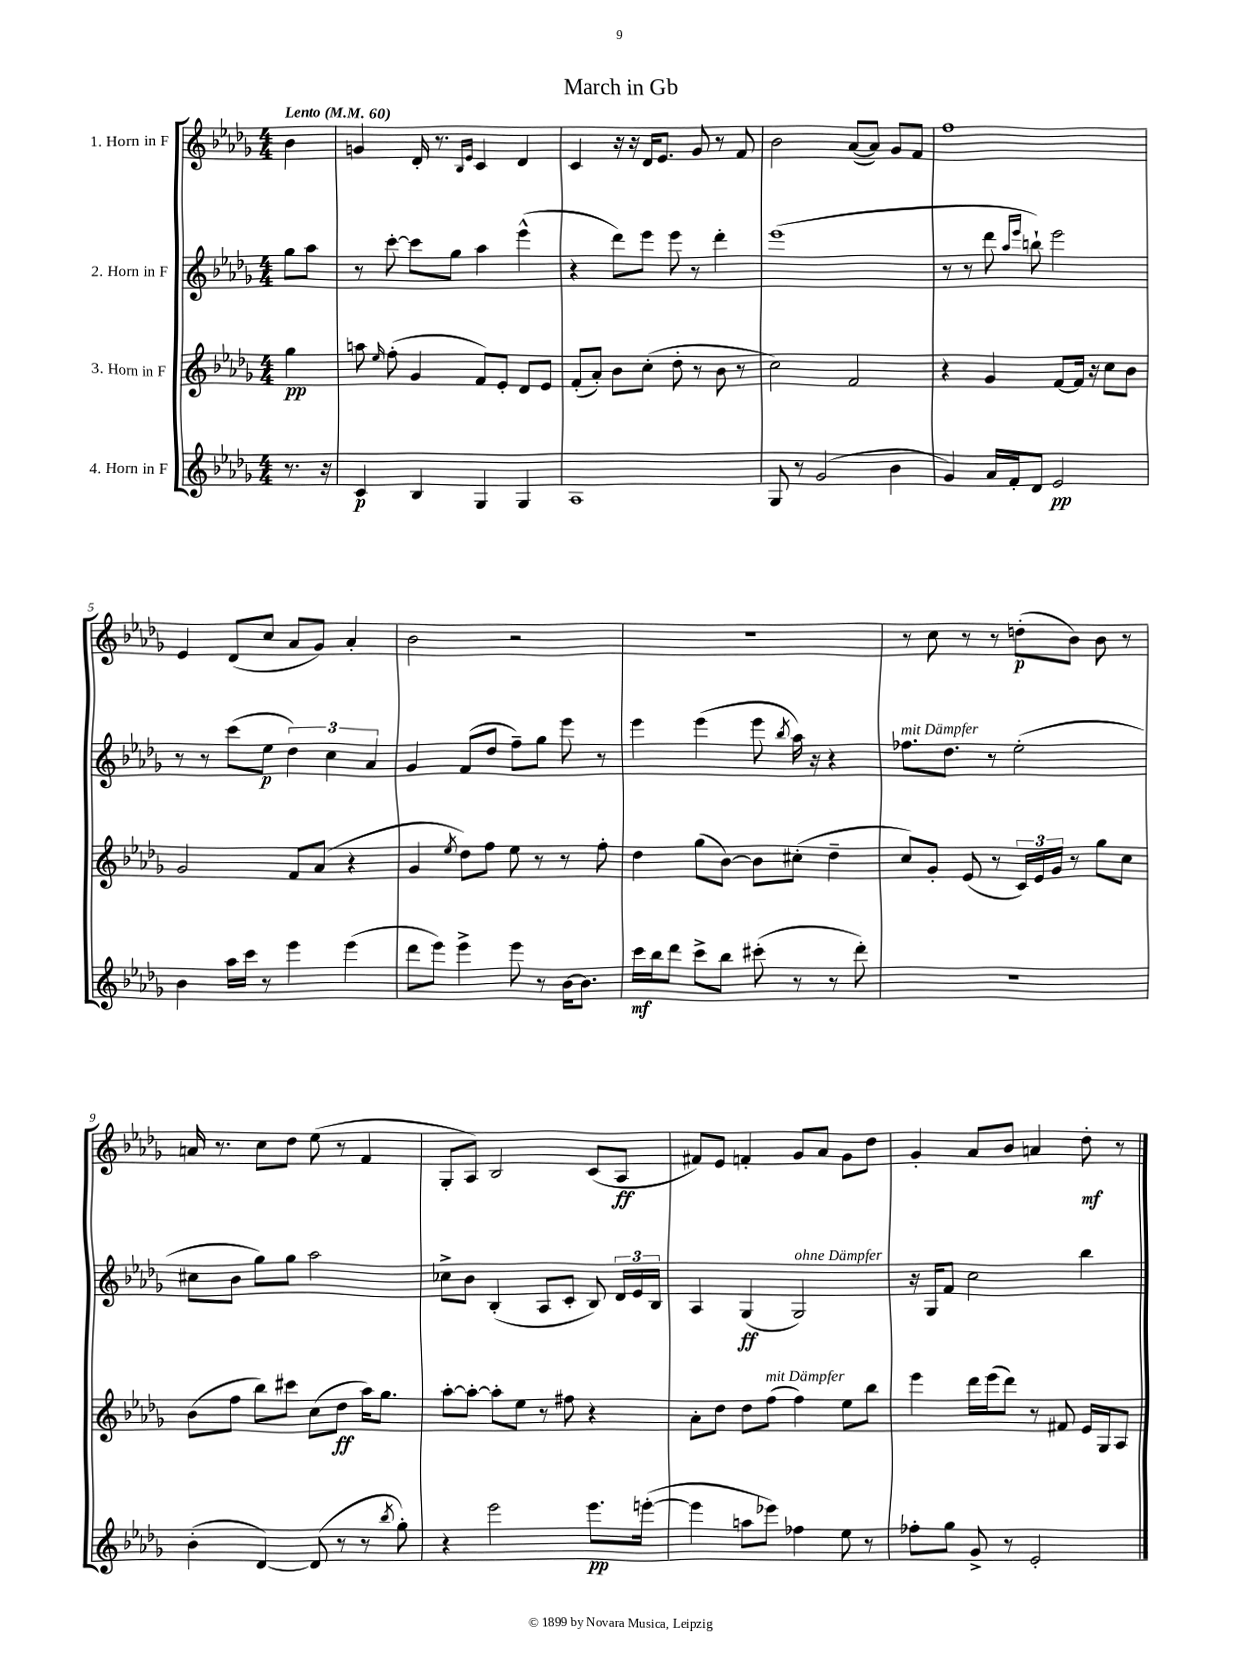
\header { title = "March in Gb" }
<<
\new StaffGroup <<
\new Staff = "s0" \with { instrumentName = "1. Horn in F" } {
    \clef treble \key des \major \numericTimeSignature \time 4/4 \partial 4 \tempo "Lento" 4 = 60
    \autoBeamOff bes'4 |
    g'4 des'16-. r8. \grace { bes16[ ees'16] } c'4 des'4 |
    c'4 r16 r16 des'16[ ees'8.] ges'8 r8 f'8 |
    bes'2 aes'8[~( aes'8]) ges'8[ f'8] |
    f''1 |
    ees'4 des'8[( c''8] aes'8[ ges'8]) aes'4-. |
    bes'2 r2 |
    r1 |
    r8 c''8 r8 r8 d''8[-.\p( bes'8]) bes'8 r8 |
    a'16 r8. c''8[ des''8] ees''8( r8 f'4 |
    ges8[-. aes8]) bes2 c'8[( aes8]\ff |
    fis'8[) ees'8] f'4-. ges'8[ aes'8] ges'8[ des''8] |
    ges'4-. aes'8[ bes'8] a'4 des''8-.\mf r8 \bar "|." |
}
\new Staff = "s1" \with { instrumentName = "2. Horn in F" } {
    \clef treble \key des \major \numericTimeSignature \time 4/4 \partial 4
    \autoBeamOff ges''8[ aes''8] |
    r8 c'''8~-. c'''8[ ges''8] aes''4 ees'''4-^( |
    r4 des'''8[) ees'''8] ees'''8 r8 des'''4-. |
    ees'''1( |
    r8 r8 des'''8 \grace { aes''16[ ees'''16] } b''8-!) ees'''2 |
    r8 r8 c'''8[( ees''8]\p \tuplet 3/2 { des''4) c''4 aes'4 } |
    ges'4 f'8[( des''8] f''8[--) ges''8] ees'''8 r8 |
    ees'''4 ees'''4( ees'''8 \acciaccatura { bes''8 } aes''16) r16 r4 |
    fes''8.[^\markup { \italic "mit Dämpfer" } des''8.] r8 ees''2-.( |
    cis''8[ bes'8] ges''8[) ges''8] aes''2 |
    ces''8[-> bes'8] bes4-.( aes8[ c'8]-. bes8) \tuplet 3/2 { des'16[ ees'16 bes16] } |
    aes4 ges4\ff( ges2^\markup { \italic "ohne Dämpfer" }) |
    r16 ges16[ f'8] c''2 bes''4 \bar "|." |
}
\new Staff = "s2" \with { instrumentName = "3. Horn in F" } {
    \clef treble \key des \major \numericTimeSignature \time 4/4 \partial 4
    \autoBeamOff ges''4\pp |
    a''8 \grace { ees''16 } f''8-.( ges'4 f'8[) ees'8]-. des'8[ ees'8] |
    f'8[-.( aes'8]-.) bes'8[ c''8]-.( des''8-. r8 bes'8 r8 |
    c''2) f'2 |
    r4 ges'4 f'8[~ f'16] r16 c''8[ bes'8] |
    ges'2 f'8[ aes'8]( r4 |
    ges'4 \acciaccatura { ees''8 } des''8[) f''8] ees''8 r8 r8 f''8-. |
    des''4 ges''8[( bes'8]~) bes'8[ cis''8]-.( des''4-- |
    c''8[) ges'8]-. ees'8( r8 \tuplet 3/2 { c'16[) ees'16 ges'16] } r8 ges''8[ c''8] |
    bes'8[( f''8] bes''8[) cis'''8] c''8[( des''8]\ff aes''16[) ges''8.] |
    aes''8[~-. aes''8]~-. aes''8[-. ees''8] r8 fis''8 r4 |
    aes'8[-. des''8] des''8[ f''8]^\markup { \italic "mit Dämpfer" }( f''4) ees''8[ bes''8] |
    ees'''4 des'''16[ ees'''16( des'''8]) r8 fis'8 ees'16[ ges16 aes8] \bar "|." |
}
\new Staff = "s3" \with { instrumentName = "4. Horn in F" } {
    \clef treble \key des \major \numericTimeSignature \time 4/4 \partial 4
    \autoBeamOff r8. r16 |
    c'4\p bes4 ges4 ges4 |
    aes1 |
    ges8 r8 ges'2( bes'4 |
    ges'4) aes'16[ f'16-. des'8] ees'2\pp |
    bes'4 aes''16[ c'''16] r8 ees'''4 ees'''4( |
    des'''8[ ees'''8]) ees'''4-> ees'''8 r8 bes'16[~ bes'8.] |
    c'''16[\mf bes''16 des'''8] c'''8[-> bes''8] cis'''8-.( r8 r8 des'''8-.) |
    R1 |
    bes'4-.( des'4~) des'8( r8 r8 \acciaccatura { bes''8 } ges''8-.) |
    r4 ees'''2 ees'''8.[\pp e'''16]~-.( |
    e'''4 a''8[ ees'''8]) fes''4 ees''8 r8 |
    fes''8[-. ges''8] ges'8-> r8 ees'2-. \bar "|." |
}
>>
>>
